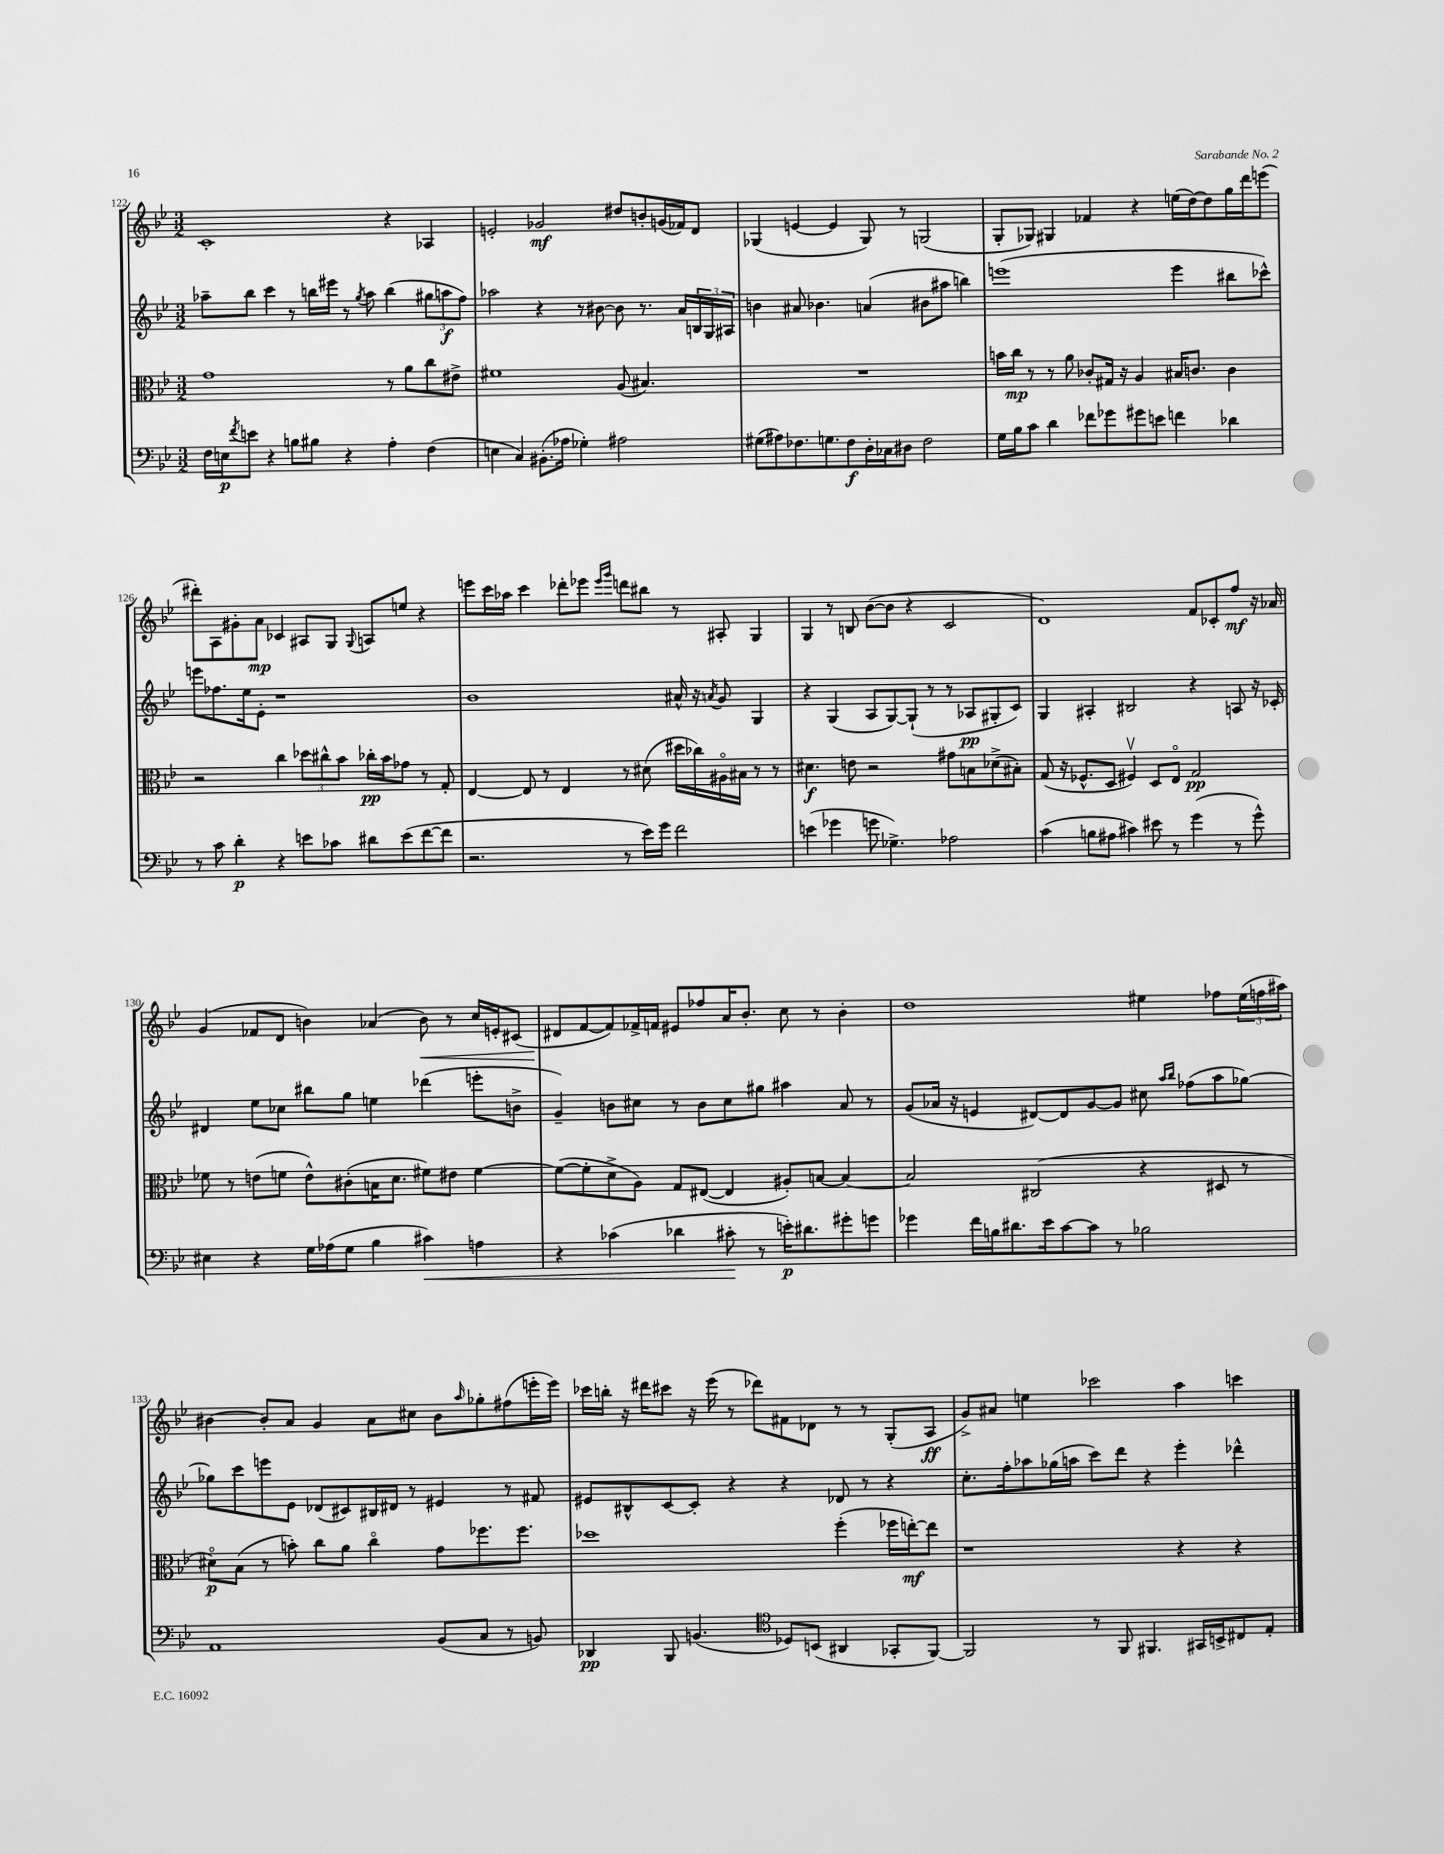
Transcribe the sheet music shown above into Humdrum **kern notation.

**kern	**dynam	**kern	**dynam	**kern	**dynam	**kern	**dynam
*part4	*part4	*part3	*part3	*part2	*part2	*part1	*part1
*staff4	*staff4	*staff3	*staff3	*staff2	*staff2	*staff1	*staff1
*clefF4	*	*clefC3	*	*clefG2	*	*clefG2	*
*k[b-e-]	*	*k[b-e-]	*	*k[b-e-]	*	*k[b-e-]	*
*M3/2	*	*M3/2	*	*M3/2	*	*M3/2	*
=122	=122	=122	=122	=122	=122	=122	=122
16F\LL	.	1g	.	8aa-X~\L	.	1c'	.
16En\J	p	.	.	.	.	.	.
8qf/	.	.	.	.	.	.	.
8en\J	.	.	.	8bb-\J	.	.	.
4r	.	.	.	4ccc\	.	.	.
8Bn\L	.	.	.	8r	.	.	.
8B#X\J	.	.	.	16bbn\LL	.	.	.
.	.	.	.	16eee#X\JJ	.	.	.
4r	.	.	.	8r	.	.	.
.	.	.	.	8qgg/	.	.	.
.	.	.	.	8aa-\	.	.	.
4A'\	.	8r	.	(4bb\	.	4r	.
.	.	8a\L	.	.	.	.	.
(4F\	.	8cc\	.	12gg#X\L	.	4A-X/	.
.	.	.	.	12aan\	f	.	.
.	.	8e#X^\J	.	.	.	.	.
.	.	.	.	12ff\J)	.	.	.
=123	=123	=123	=123	=123	=123	=123	=123
4En\	.	1f#X	.	2aa-X\	.	2en'/	.
4C/)	.	.	.	.	.	.	.
(8.BB#X'\L	.	.	.	4r	.	2g-X/	mf
16A-X\Jk	.	.	.	.	.	.	.
4G-X'\)	.	.	.	8r	.	.	.
.	.	.	.	[8b#X\	.	.	.
2A#X\	.	(8A/	.	8b#\]	.	8dd#X/L	.
.	.	4.B#X/)	.	8.r	.	8bn'/	.
.	.	.	.	.	.	(16gn/L	.
.	.	.	.	16a/LL	.	16f-X/J)	.
.	.	.	.	24Bn/	.	8d/J	.
.	.	.	.	24G/	.	.	.
.	.	.	.	24A#X/JJ	.	.	.
=124	=124	=124	=124	=124	=124	=124	=124
(8G#X\L	.	1.r	.	4bn\	.	(4G-X/	.
8A#X\)	.	.	.	.	.	.	.
8.F-X\	.	.	.	8a#X/	.	[4en/	.
.	.	.	.	4.b-X\	.	.	.
8.Gn\	.	.	.	.	.	.	.
.	.	.	.	.	.	4e/]	.
8F-\	f	.	.	.	.	.	.
16D'\L	.	.	.	(4an/	.	8G-/)	.
16C-X\J	.	.	.	.	.	.	.
8D#X\J	.	.	.	.	.	8r	.
2F-\	.	.	.	8b#X\L	.	(2Gn/	.
.	.	.	.	8aa#X\J	.	.	.
.	.	.	.	4bbn\)	.	.	.
=125	=125	=125	=125	=125	=125	=125	=125
16G\LL	.	16bn\LL	.	(1eeen	.	8G'/L	.
16B-\J	.	16cc\JJ	mp	.	.	.	.
8c\J	.	8r	.	.	.	8G-X/J)	.
4d\	.	8r	.	.	.	4G#X/	.
.	.	8a\	.	.	.	.	.
8f-X\L	.	8c-X'/L	.	.	.	4f-X/	.
8g-X\	.	16G#X/Jk	.	.	.	.	.
.	.	16r	.	.	.	.	.
8g#X\	.	4A/	.	.	.	4r	.
8en\J	.	.	.	.	.	.	.
4fn\	.	16B#X/KL	.	4eee\	.	(16een\LL	.
.	.	8.cn/J	.	.	.	[16dd\J)	.
.	.	.	.	.	.	8dd\]	.
4d-X\	.	4c\	.	8bb#X\L	.	16gg\L	.
.	.	.	.	.	.	16ddd\J	.
.	.	.	.	8ccc-X^^\J)	.	(8eeen\J	.
!!LO:LB:g=z
=126	=126	=126	=126	=126	=126	=126	=126
8r	.	2r	.	8eeen\L	.	8ddd#X'\L)	.
8c\	.	.	.	8.ff-X\	.	8A\	.
4d'\	p	.	.	.	.	8g#X'\	.
.	.	.	.	16ee-\k	.	.	.
.	.	.	.	8e-'\J	.	8a\J	mp
4r	.	4cc\	.	1r	.	4c-X/	.
8en\L	.	12dd-X\L	.	.	.	8A#X/L	.
.	.	12cc#X^^\	.	.	.	.	.
8c-X\J	.	.	.	.	.	8G/J	.
.	.	12b-\J	.	.	.	.	.
.	.	.	.	.	.	8qqG/	.
8d#X\L	.	16cc-X'\LL	pp	.	.	8An/L	.
.	.	16b-\J	.	.	.	.	.
(8e\	.	8g-X\J	.	.	.	8een/J	.
[8f\	.	8r	.	.	.	4r	.
8f\J]	.	8G'/	.	.	.	.	.
=127	=127	=127	=127	=127	=127	=127	=127
2.r	.	[4E-/	.	1b-	.	8eeen\L	.
.	.	.	.	.	.	16ccc\L	.
.	.	.	.	.	.	16aa-X\JJ	.
.	.	8E-/]	.	.	.	4ccc\	.
.	.	8r	.	.	.	.	.
.	.	4E-/	.	.	.	8ddd-X'\L	.
.	.	.	.	.	.	8eee-X\J	.
.	.	.	.	.	.	16qqeee-/LL	.
.	.	.	.	.	.	16qqggg/JJ	.
8r	.	8r	.	.	.	8dddn\L	.
16e-\LL)	.	(8d#X\	.	.	.	8bb#X\J	.
16g\JJ	.	.	.	.	.	.	.
2f\	.	16dd#X\LL	.	16a#X^^/	.	8r	.
.	.	16cc-X\)	.	16r	.	.	.
.	.	.	.	8qan/	.	.	.
.	.	16A#X\	.	8g/	.	8A#X'/	.
.	.	16B#X\JJ	.	.	.	.	.
.	.	8r	.	4G/	.	4G/	.
.	.	8r	.	.	.	.	.
=128	=128	=128	=128	=128	=128	=128	=128
(4en\	.	4.d#X\	f	4r	.	4G/	.
4g-X\	.	.	.	(4G/	.	8r	.
.	.	8en\	.	.	.	8Bn/	.
8gn\	.	2r	.	8A/L	.	([8b-\L	.
4.G-X^\)	.	.	.	[8G/)	.	8b-\J]	.
.	.	.	.	(8G`/J]	.	4r	.
.	.	.	.	8r	.	.	.
2A-X\	.	8g#X\L	.	8r	.	2c/	.
.	.	8Bn\	.	8A-X/L	pp	.	.
.	.	(8d-X^\	.	8G#X'/	.	.	.
.	.	8B#X'\J)	.	8c/J)	.	.	.
=129	=129	=129	=129	=129	=129	=129	=129
(4c\	.	(8G/	.	4G/	.	1d)	.
.	.	16r	.	.	.	.	.
.	.	8.F-X^^/L	.	.	.	.	.
8Bn\L	.	.	.	4A#X'/	.	.	.
8A#X\J	.	8D/J	.	.	.	.	.
4c#X\)	.	4F#Xv/)	.	2B#X/	.	.	.
8e#X\	.	8D/L	.	.	.	.	.
8r	.	8E-/J	.	.	.	.	.
(4g\	.	2G/	pp	4r	.	8f/L	.
.	.	.	.	.	.	8c-X'/	.
8r	.	.	.	8An/	.	8ff/J	mf
8g^^\)	.	.	.	16r	.	16r	.
.	.	.	.	16c-X'/	.	16a-X/	.
!!LO:LB:g=z
=130	=130	=130	=130	=130	=130	=130	=130
4E#X\	.	8f-X\	.	4d#X/	.	(4g/	.
.	.	8r	.	.	.	.	.
4r	.	(8en\L	.	8ee-\L	.	8f-X/L	.
.	.	8fn\J	.	8cc-X\J	.	8d/J	.
16G\LL	.	8e^^\L)	.	8bb#X\L	.	4bn\)	.
(16A-X\J	.	.	.	.	.	.	.
8G\J	.	(8c#X'\	.	8gg\J	.	.	.
4B-\	.	16Bn\K	.	4een\	.	(4a-X/	.
.	.	8.d\J	.	.	.	.	.
!	!LO:HP:b	!	!	!	!	!	!LO:HP:b
4c#X\)	<	8f#X\L)	.	(4ddd-X\	.	8b\)	<
.	.	8e#X\J	.	.	.	8r	.
4An\	.	[4f#\	.	8eeen'\L	.	16cc/LL	.
.	.	.	.	.	.	16en'/J	.
.	.	.	.	8bn^\J	.	(8c#X/J	.
=131	=131	=131	=131	=131	=131	=131	=131
4r	.	(8f#\L_	.	4g~/)	.	8d#X/L	.
.	.	8f#'\]	.	.	.	[8f/	[
(4c-X\	.	8d^\	.	8bn\L	.	8f/])	.
.	.	8A\J)	.	8cc#X\J	.	16f-X^/L	.
.	.	.	.	.	.	16fn/JJ	.
4d-X\	.	8G/L	.	8r	.	8e#X/L	.
.	.	([8E#X/J	.	8b\L	.	8ff-X/	.
8c#X'\	.	4E#/]	.	8cc#\	.	16a/K	.
.	.	.	.	.	.	8.b-'/J	.
8r	[	.	.	8gg#X\J	.	.	.
16en'\KL)	p	8A#X'/L)	.	4aa#X\	.	8cc\	.
8.d#X\	.	.	.	.	.	.	.
.	.	[8Bn/J	.	.	.	8r	.
8g#X'\	.	4B/_	.	8a/	.	4b-'\	.
8gn\J	.	.	.	8r	.	.	.
=132	=132	=132	=132	=132	=132	=132	=132
4g-X\	.	2B/]	.	(8g/L	.	1dd	.
.	.	.	.	16a-X/Jk	.	.	.
.	.	.	.	16r	.	.	.
16f\LL	.	.	.	4en/	.	.	.
16Bn\J	.	.	.	.	.	.	.
8.d#X\	.	.	.	.	.	.	.
.	.	(2C#X/	.	[8d#X/L)	.	.	.
16e-\k	.	.	.	.	.	.	.
[8c\	.	.	.	8d#/]	.	.	.
8c\J]	.	.	.	[8g/	.	.	.
8r	.	.	.	8g/J]	.	.	.
2B-X\	.	4r	.	8cc#X\	.	4ee#X\	.
.	.	.	.	16qqaa/LL	.	.	.
.	.	.	.	16qqbb-/JJ	.	.	.
.	.	.	.	(8ff-X\L	.	.	.
.	.	8D#X/	.	8aa\	.	8ff-X\L	.
.	.	8r	.	[8gg-X\J)	.	(24ee#\L	.
.	.	.	.	.	.	24ffn\	.
.	.	.	.	.	.	24aa#X\JJ)	.
!!LO:LB:g=z
=133	=133	=133	=133	=133	=133	=133	=133
1AA	.	8d#X\L)	p	8gg-X\L]	.	[4b#X\	.
.	.	(8B-\J	.	8ccc\	.	.	.
.	.	8r	.	8eeen\	.	8b#'/L]	.
.	.	8bn'\)	.	8e-\J	.	8a/J	.
.	.	8cc\L	.	(8d-X/L	.	4g/	.
.	.	8a\J	.	8c#X/)	.	.	.
.	.	4cc\	.	16B#X/L	.	8a\L	.
.	.	.	.	16d#X/JJ	.	.	.
.	.	.	.	8r	.	8cc#X\J	.
(8BB-/L	.	8g\L	.	4e#X/	.	8b#\L	.
.	.	.	.	.	.	16qqaa/	.
8C/J	.	8.ff-X\	.	.	.	8gg-X'\	.
8r	.	.	.	8r	.	(8ff#X\	.
.	.	8.ff-\J	.	.	.	.	.
8BBn/)	.	.	.	8f#X/	.	16eeen'\L	.
.	.	.	.	.	.	16eee\JJ)	.
=134	=134	=134	=134	=134	=134	=134	=134
4DD-X/	pp	1dd-X	.	8e#X/L	.	16ccc-X\LL	.
.	.	.	.	.	.	16bbn'\JJ	.
.	.	.	.	8B#X^^/	.	16r	.
.	.	.	.	.	.	16ddd#X\KL	.
8BBB-/	.	.	.	[8c/	.	8ccc#X\J	.
(4.BBn/	.	.	.	8c'/J]	.	16r	.
.	.	.	.	.	.	(16eee-\	.
.	.	.	.	4r	.	8r	.
.	.	.	.	.	.	8ddd-X\L)	.
*clefC4	*	*	*	*	*	*	*
8D-X/L)	.	.	.	4r	.	8f#X\	.
(8BBn/J	.	.	.	.	.	8d-X\J	.
4AA#X/	.	(4ff'\	.	8d-X/	.	8r	.
.	.	.	.	8r	.	8r	.
8GG-X'/L	.	16ff-X\LL	.	4r	.	(8G'/L	.
.	.	[16een'\J)	mf	.	.	.	.
[8FF/J)	.	8ee\J]	.	.	.	8A/J	ff
=135	=135	=135	=135	=135	=135	=135	=135
2FF/]	.	1r	.	8.cc'\L	.	8g^/L)	.
.	.	.	.	.	.	8a#X/J	.
.	.	.	.	16ff'\k	.	.	.
.	.	.	.	8aa-X\	.	4een\	.
.	.	.	.	(16gg-X\L	.	.	.
.	.	.	.	16aan\JJ	.	.	.
8r	.	.	.	8ccc\L)	.	2ccc-X\	.
8FF/	.	.	.	8ddd\J	.	.	.
4.FF#X/	.	.	.	4r	.	.	.
.	.	4r	.	4eee-'\	.	4aa\	.
16GG#X/LL	.	.	.	.	.	.	.
16BBn^/J	.	.	.	.	.	.	.
8C#X/	.	4r	.	4ddd-X^^\	.	4cccn\	.
8E-'/J	.	.	.	.	.	.	.
==	==	==	==	==	==	==	==
*-	*-	*-	*-	*-	*-	*-	*-
